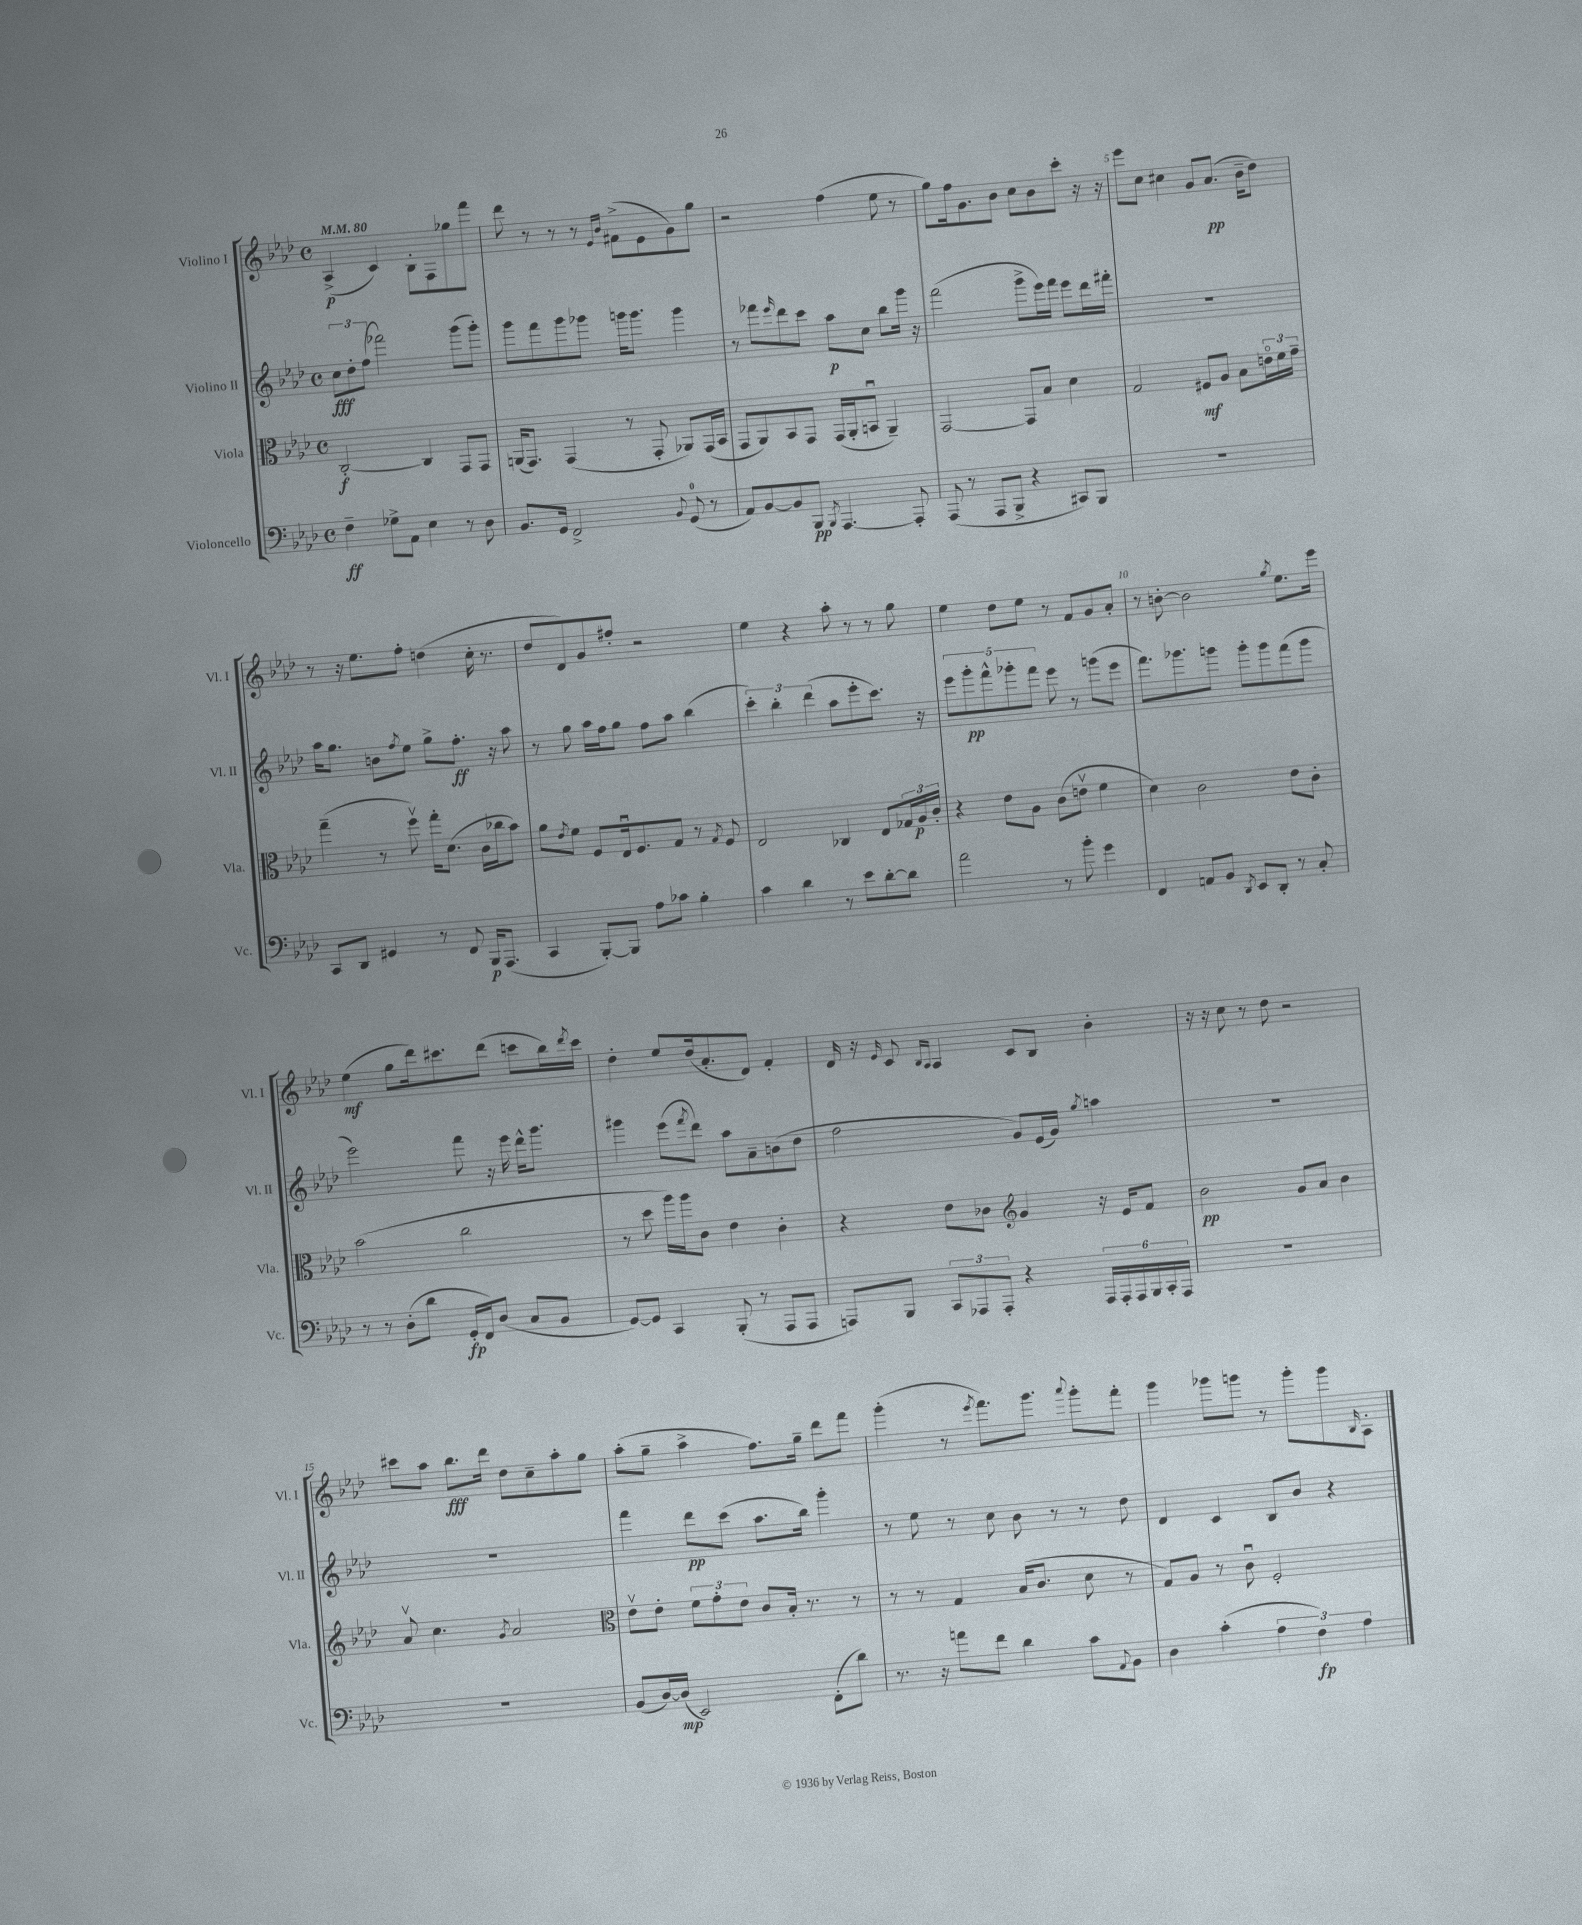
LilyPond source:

<<
\new StaffGroup <<
\new Staff = "s0" \with { instrumentName = "Violino I" shortInstrumentName = "Vl. I" } {
    \clef treble \key aes \major \defaultTimeSignature \time 4/4 \tempo 4 = 80
    aes4->\p( c'4) bes8-. f8 ges''8 f'''8 |
    des'''8 r8 r8 r8 \grace { ees'16 bes'16 } fis'8->( ees'8 g'8) g''8 |
    r2 f''4( ees''8 r8 |
    g''8) f''16 g'8. bes'8 c''8 bes'8 c'''8-. r16 r16 |
    ees'''8 c''8 cis''4 g'8 aes'8.\pp( bes'16-- des''8) |
    r8 r16 ees''8. f''8-. d''4( c''16-. r8. |
    des''8 des'8) g'8 fis''8-. r2 |
    ees''4 r4 aes''8-. r8 r8 g''8 |
    ees''4 des''8 ees''8 r8 f'8 g'8 aes'8-. |
    r8 b'8~-. b'2 \acciaccatura { g''8 } ees''8. ees'''16 |
    ees''4\mf( g''8 des'''16) cis'''8. des'''8( c'''8 bes''16) \acciaccatura { des'''8 } c'''16 |
    des''4-. ees''8 des''16( aes'8.-. des'8) f'4-. |
    des'16 r16 \grace { ees'16 } c'8 \grace { bes16 aes16 } aes4 c'8 bes8 bes'4-. |
    r16 r16 c''8 r8 des''8 r2 |
    cis'''8 aes''8 bes''8.\fff des'''16 des''8 c''8-- aes''8-. g''8 |
    aes''8-.( g''8-- aes''4-> f''8.) g''16-- des'''8 f'''8 |
    g'''4-.( r8 \acciaccatura { ees'''8 } f'''8.) g'''8. \appoggiatura { aes'''8 } g'''8-. f'''8-. |
    g'''4 ges'''8 g'''8 r8 g'''8-. g'''8 \grace { bes16 } aes8-. \bar "|." |
}
\new Staff = "s1" \with { instrumentName = "Violino II" shortInstrumentName = "Vl. II" } {
    \clef treble \key aes \major \defaultTimeSignature \time 4/4
    \tuplet 3/2 { c''8\fff des''8-. f''8( } fes'''2) g'''8( g'''8-.) |
    g'''8 f'''8 g'''8 ges'''8 g'''16 g'''8. g'''4 |
    r8 fes'''8 \grace { ees'''16 } des'''8 c'''8 aes''8\p c''8 bes''8 g'''16 r16 |
    f'''2( g'''8-> ees'''16) f'''16 ees'''8 des'''16 fis'''16-. |
    R1 |
    aes''16 g''8. b'8 \acciaccatura { f''8 } ees''8 g''8-> f''8.-.\ff r16 aes''8 |
    r8 g''8 aes''16 f''16 g''8 f''8 aes''8 bes''4( |
    \tuplet 3/2 { c'''4-.) bes''4-. des'''4( } aes''8 ees'''8-. c'''8.) r16 |
    \tuplet 5/4 { ees'''8 g'''8-.\pp f'''8-^ ges'''8-. f'''8 } ees'''8 r8 g'''8( ees'''8 |
    f'''8.) ges'''8. g'''8 g'''8-. g'''8 f'''8( g'''8 |
    ees'''2) f'''8 r16 ees'''16 des'''16-^ g'''8. |
    gis'''4 ees'''8( \acciaccatura { f'''8 } des'''8) aes''8 aes'8-- b'8( des''8 |
    f''2 g'8) ees'16( g'16) \acciaccatura { g''8 } a''4 |
    R1 |
    R1 |
    f'''4 des'''8\pp c'''8( aes''8. bes''16) g'''4-. |
    r8 ees''8 r8 c''8 bes'8 r8 r8 des''8 |
    des'4 c'4 bes8 bes'8 r4 \bar "|." |
}
\new Staff = "s2" \with { instrumentName = "Viola" shortInstrumentName = "Vla." } {
    \clef alto \key aes \major \defaultTimeSignature \time 4/4
    c2~-.\f c4 g,8 g,8 |
    a,16( g,8.) g,4( r8 g,8-. aes,8) g,16( bes,16 |
    g,8 aes,8) bes,8 g,8 g,16( aes,16-. b,8\downbow aes,4--) |
    g,2~ g,8 bes8 des'4 |
    g2 fis8\mf aes8 bes8 \tuplet 3/2 { e'16\flageolet f'16 g'16-- } |
    g''4--( r8 f''8\upbow) g''16-. des'8.( c'16 ces''16 bes'8) |
    aes'8 \acciaccatura { ees'8 } f'8 f8 ees16\downbow f8. g8 r8 \acciaccatura { g8 } f8 |
    ees2 ces4 ees8 \tuplet 3/2 { ges16 aes16\p c'16-. } |
    r4 ees'8 aes8 c'8( e'8\upbow f'4 |
    des'4) c'2 ees'8 c'8-. |
    bes'2( c''2 |
    r8 des''8 aes''16) aes''16 c'8 ees'4 c'4-. |
    r4 ees'8 ces'8 \clef treble g'4 r16 ees'16 f'8 |
    bes'2\pp g'8 aes'8 bes'4 |
    aes'8\upbow c''4. \acciaccatura { g'8 } aes'2 |
    \clef alto ees'8\upbow ees'8-. \tuplet 3/2 { f'8 g'8-. ees'8 } c'8 bes16-. r8. r8 |
    r8 r8 g4 bes16( c'8. des'8 r8 |
    g8) aes8 r8 c'8\downbow f2-. \bar "|." |
}
\new Staff = "s3" \with { instrumentName = "Violoncello" shortInstrumentName = "Vc." } {
    \clef bass \key aes \major \defaultTimeSignature \time 4/4
    f4--\ff ges8-> aes,8 ees4 r8 des8 |
    bes,8. g,16 f,2-> \appoggiatura { bes,8 } g,8-0( r8 |
    aes,8) bes,8~ bes,8 bes,,8\pp \acciaccatura { bes,,8 } aes,,4.~ aes,,8-. |
    aes,,8( r8 aes,,8 bes,,8-> r4 cis,8) bes,,8 |
    R1 |
    c,8 des,8 gis,4 r8 f,8 bes,,16\p aes,,8.( |
    c,4 bes,,8~-.) bes,,8 aes8 ces'8 bes4-. |
    c'4 des'4 r8 ees'8 des'8~-. des'8 |
    aes'2 r8 bes'8-. g'4 |
    f,4 a,8 bes,8 \acciaccatura { des,8 } ees,8 des,8-. r8 c8-. |
    r8 r8 des8-.( des'8 g,16-.\fp f,16) des8( c8 bes,8 |
    g,8~) g,8 c,4 bes,,8-.( r8 aes,,8 aes,,8 |
    a,,8) bes,,8 \tuplet 3/2 { c,8 aes,,8 aes,,8-. } r4 \tuplet 6/4 { aes,,16 aes,,16-. aes,,16 bes,,16 c,16-. aes,,16 } |
    R1 |
    R1 |
    bes,8( des16~) des16\mp( ees,2) f,8-.( des'8) |
    r8. r16 a'8 f'8 des'4 c'8 \appoggiatura { aes,8 } bes,8 |
    des4 c'4-.( \tuplet 3/2 { aes4 f4\fp) aes4 } \bar "|." |
}
>>
>>
\layout { \context { \Score \override BarNumber.break-visibility = ##(#f #t #t) barNumberVisibility = #(every-nth-bar-number-visible 5) } }
